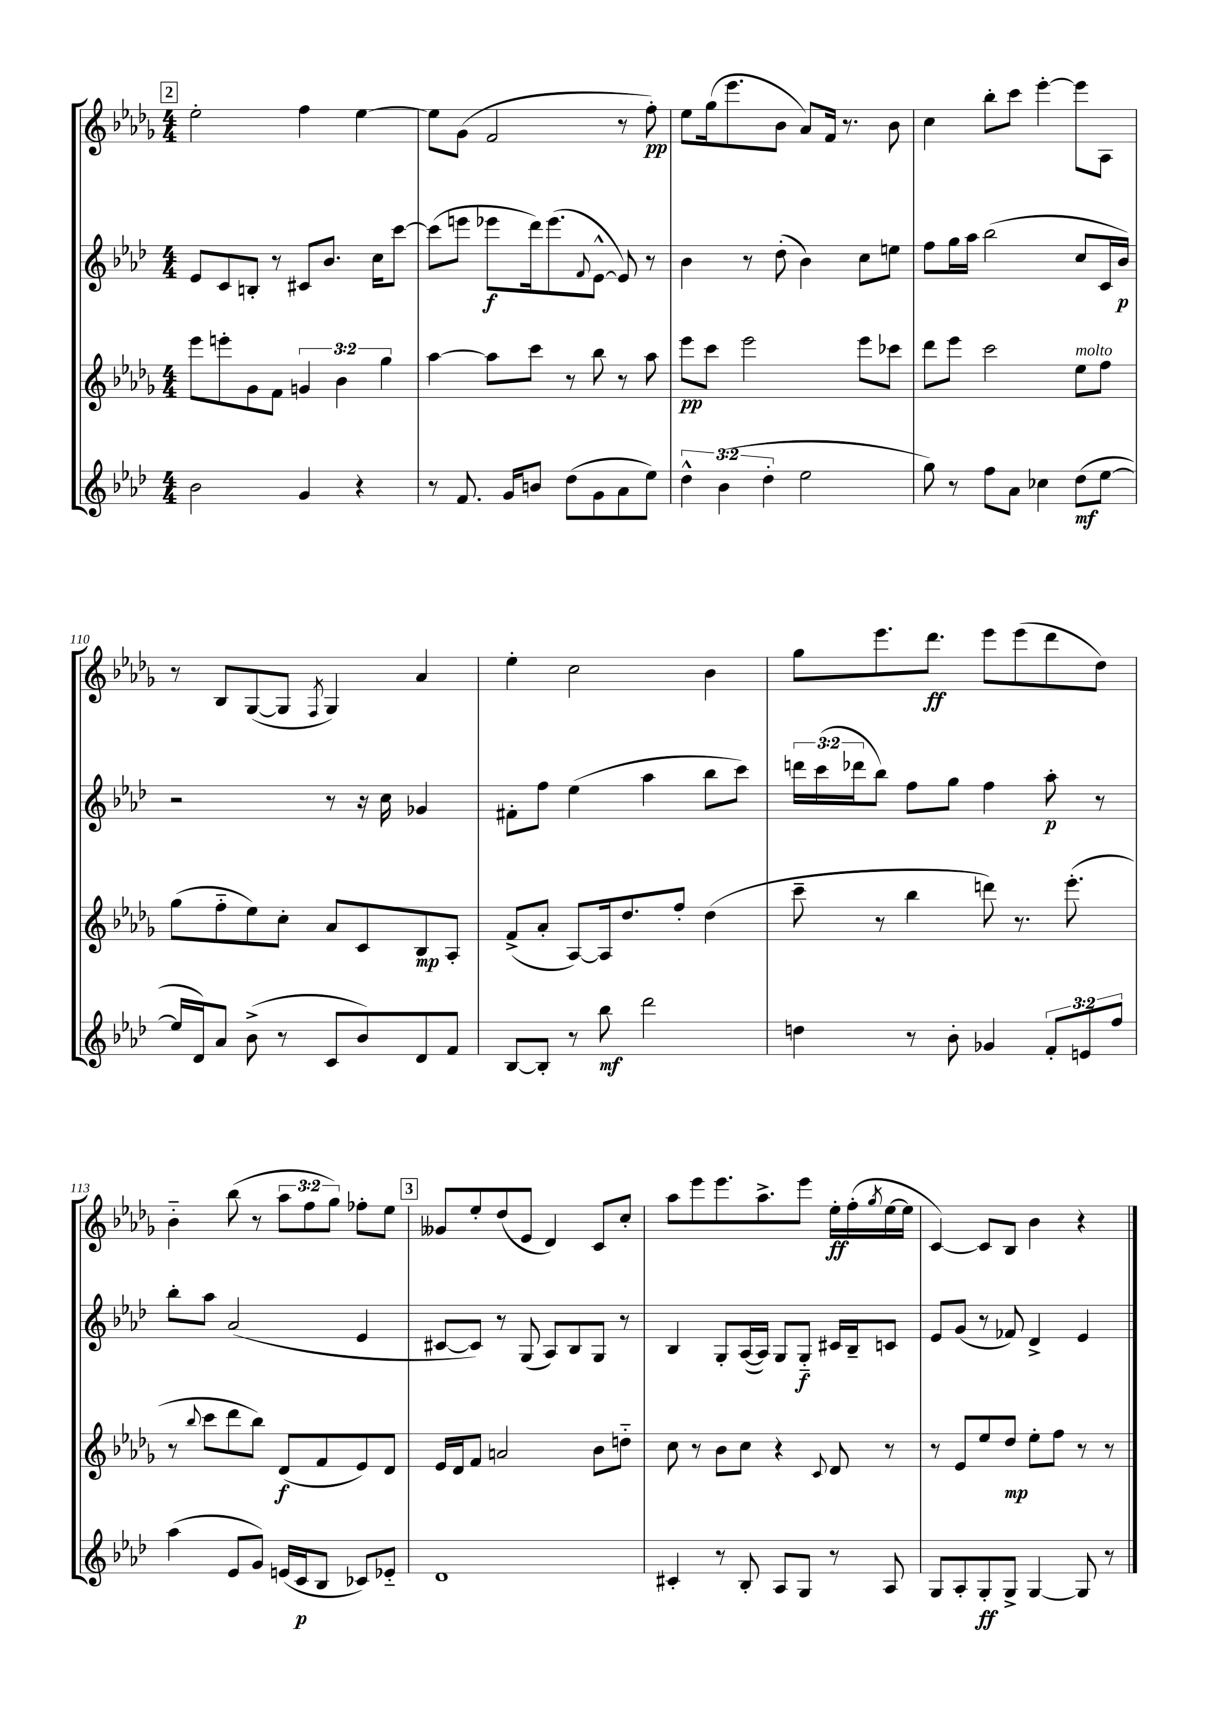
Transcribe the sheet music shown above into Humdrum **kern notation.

**kern	**kern	**kern	**kern
*staff4	*staff3	*staff2	*staff1
*clefG2	*clefG2	*clefG2	*clefG2
*k[b-e-a-d-]	*k[b-e-a-d-g-]	*k[b-e-a-d-]	*k[b-e-a-d-g-]
*M4/4	*M4/4	*M4/4	*M4/4
2b-	8eee-	8e-	2ee-'
.	8eee'	8c	.
.	8g-	8B'	.
.	8f	8r	.
4g	6g	8c#	4ff
.	.	8.b-	.
.	6b-	.	.
4r	.	.	[4ee-
.	.	16cc	.
.	6gg-	.	.
.	.	[8ccc	.
=	=	=	=
8r	[4aa-	(8ccc]	8ee-]
8.f	.	8eee	(8g-
.	8aa-]	8eee-	2f
16g	.	.	.
8b	8ccc	16ddd-)	.
.	.	(8.eee-	.
(8dd-	8r	.	.
.	.	8qqf	.
8g	8bb-	[8e-^^	.
8a-	8r	8e-])	8r
8ee-)	8aa-	8r	8ff')
=	=	=	=
6dd-^^	8eee-	4b-	8ee-
.	8ccc	.	(16gg-
(6b-	.	.	.
.	.	.	8.eee-
.	2eee-	8r	.
6dd-'	.	.	.
.	.	(8dd-'	8b-
2ee-	.	4b-)	8a-)
.	.	.	16f
.	.	.	8.r
.	8eee-	8cc	.
.	8ccc-	8ee	8b-
=	=	=	=
8gg)	8ddd-	8ff	4cc
8r	8eee-	16gg	.
.	.	16aa-	.
8ff	2ccc	(2bb-	8bb-'
8a-	.	.	8ccc
4cc-	.	.	[4eee-'
(8dd-	8ee-	8cc	8eee-]
[8ee-	8ff	16c	8A-
.	.	16b-)	.
=	=	=	=
16ee-]	(8gg-	2r	8r
16d-)	.	.	.
8a-	8ff'~	.	8B-
(8b-^	8ee-)	.	([8G-
8r	8cc'	.	8G-]
.	.	.	8qF
8c	8a-	8r	4G-)
8b-)	8c	16r	.
.	.	16cc	.
8d-	8B-	4g-	4a-
8f	8A-'	.	.
=	=	=	=
[8B-	(8f^	8f#'	4ee-'
8B-']	8a-'	8ff	.
8r	[8A-)	(4ee-	2cc
8bb-	16A-]	.	.
.	8.dd-	.	.
2ddd-	.	4aa-	.
.	8ff'	.	.
.	(4dd-	8bb-	4b-
.	.	8ccc)	.
=	=	=	=
4dd	8ccc~	24ddd	8gg-
.	.	(24ccc	.
.	.	24ddd-	.
.	8r	8bb-)	8.eee-
8r	4bb-	8ff	.
.	.	.	8.ddd-
8b-'	.	8gg	.
4g-	8ddd)	4ff	8eee-
.	8.r	.	(8eee-
12f'	.	8aa-'	8ddd-
.	(8.eee-'	.	.
12e	.	.	.
.	.	8r	8dd-)
12ff	.	.	.
=	=	=	=
(4aa-	8r	8bb-'	4b-'~
.	8qqbb-	.	.
.	8ccc	8aa-	.
8e-	8ddd-	(2a-	(8bb-
8g)	8bb-)	.	8r
(16e	(8d-	.	12aa-
16c	.	.	.
.	.	.	12ff
8B-	8f	.	.
.	.	.	12gg-)
8c-)	8e-)	4e-	8ff-'
8e-'~	8d-	.	8ee-
=	=	=	=
1d-	16e-	[8c#	8g--
.	16d-	.	.
.	8f	8c#])	8ee-'
.	2a	8r	(8dd-
.	.	(8G	8e-
.	.	8A-)	4d-)
.	.	8B-	.
.	8b-	8G	8c
.	8dd'~	8r	8cc'
=	=	=	=
4c#'	8cc	4B-	8aa-
.	8r	.	8eee-
8r	8b-	8G'	8.eee-
8B-'	8cc	([16A-	.
.	.	16A-])	8.aa-^
8A-	4r	8G	.
8G	.	8G'~	8eee-
.	8qqc	.	.
8r	8d-	16c#	16ee-'
.	.	16B-~	(16ff'
.	.	.	8qgg-
8A-	8r	8c	[16ee-
.	.	.	16ee-]
=	=	=	=
8G	8r	8e-	[4c)
8A-'	8e-	(8g	.
8G'	8ee-	8r	8c]
8G^	8dd-	8f-)	8B-
[4G	8ee-'	4d-^	4b-
.	8ff	.	.
8G]	8r	4e-	4r
8r	8r	.	.
==	==	==	==
*-	*-	*-	*-
